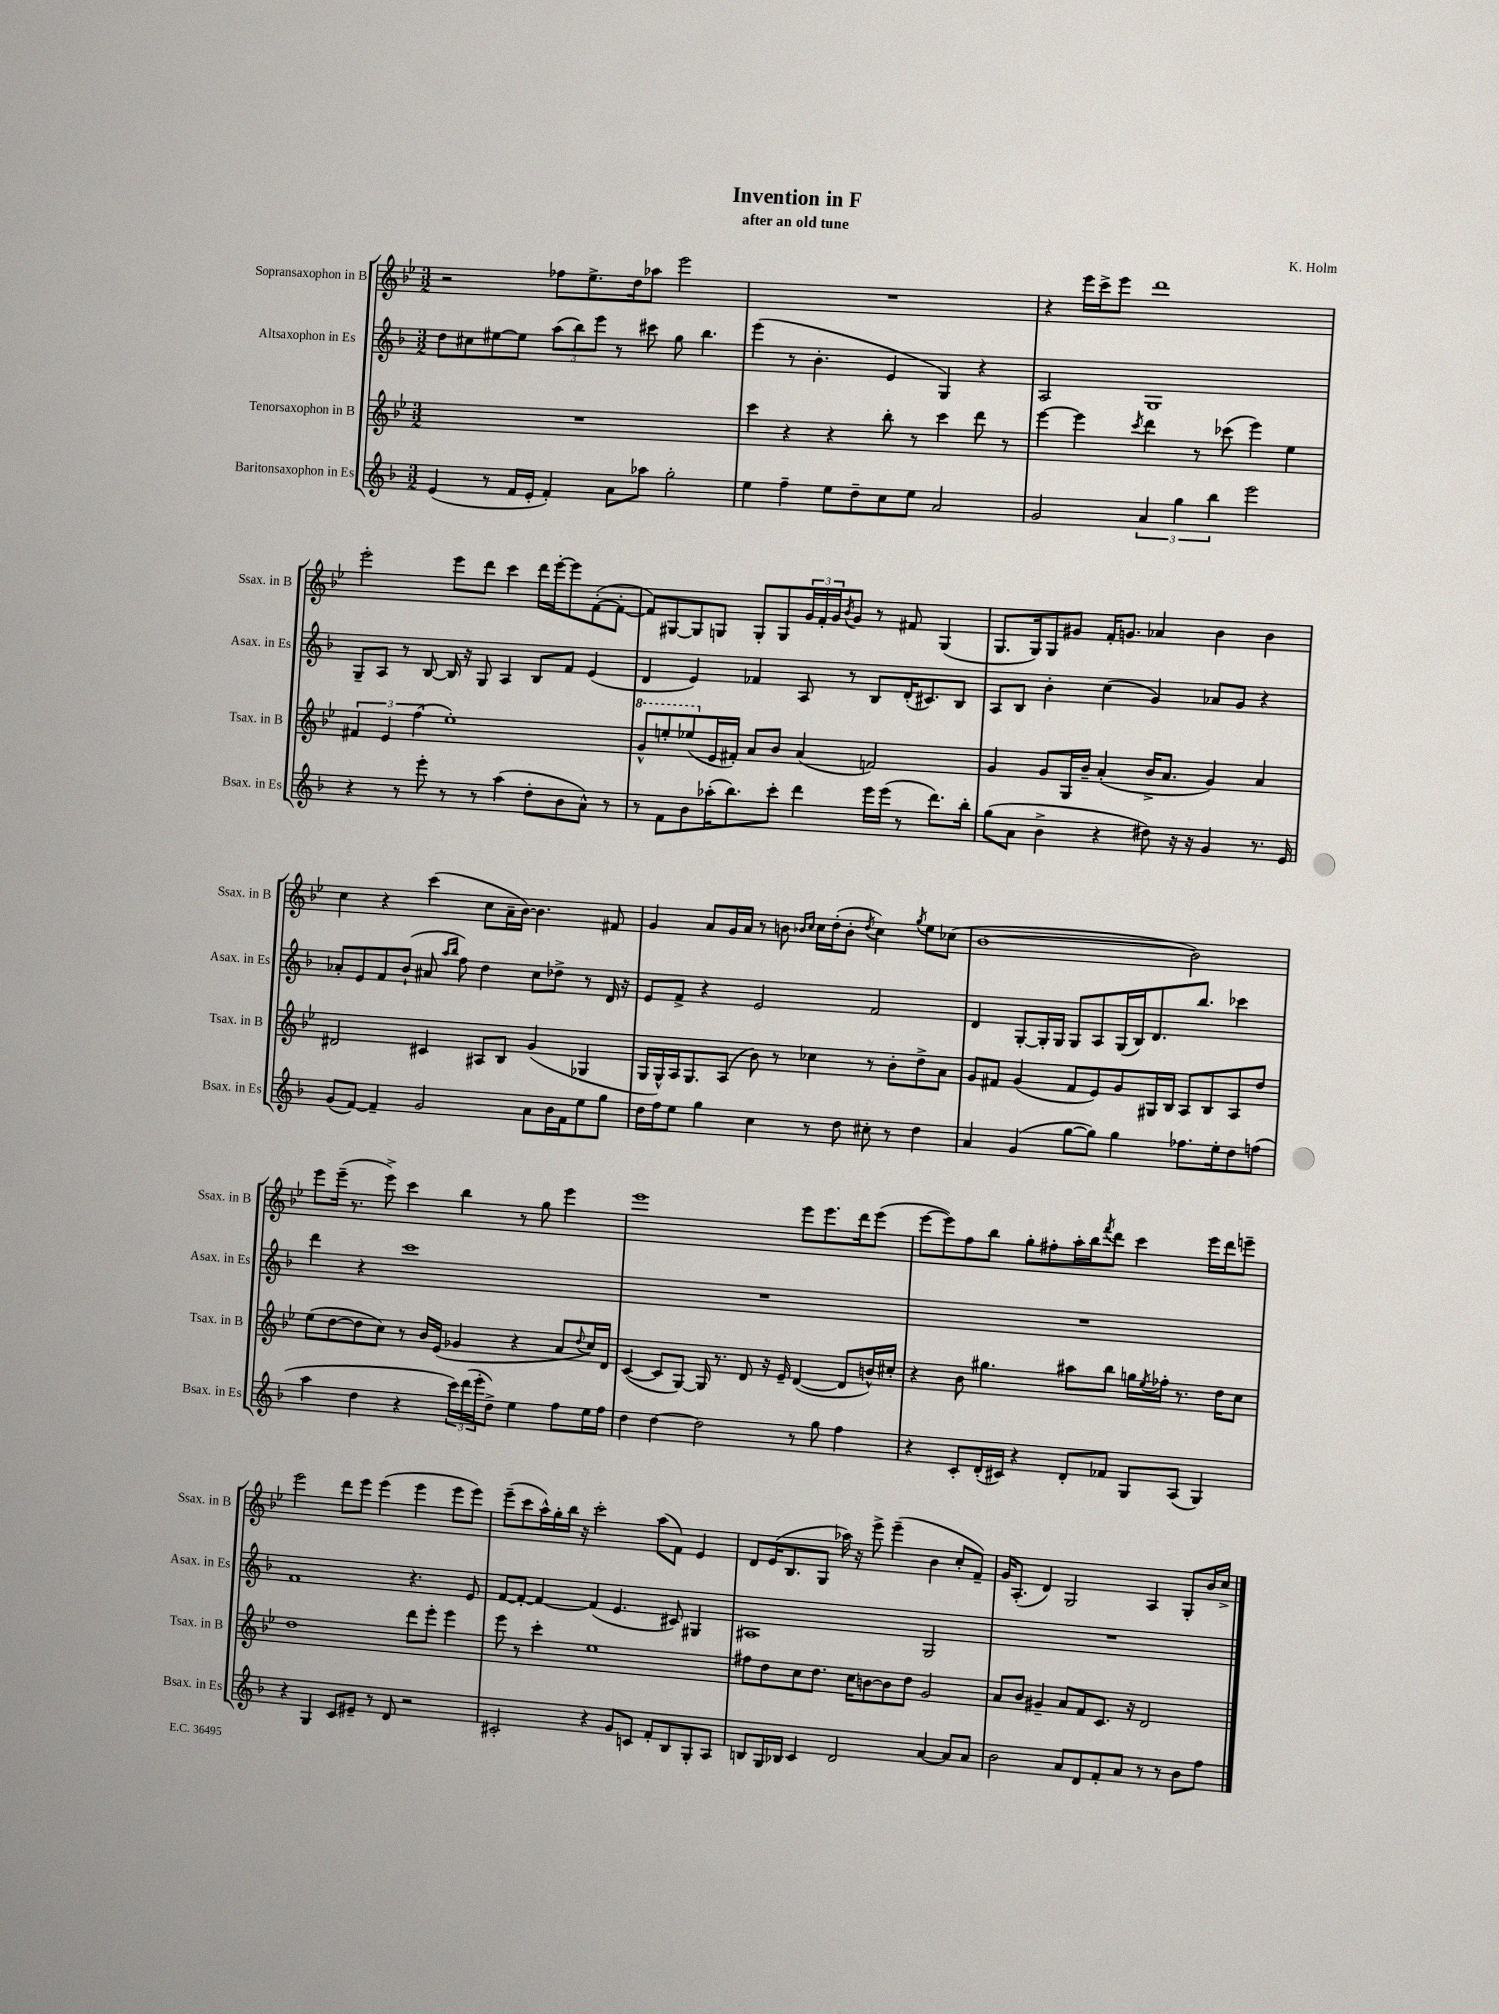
\header { title = "Invention in F" composer = "K. Holm" subtitle = "after an old tune" }
<<
\new StaffGroup <<
\new Staff = "s0" \with { instrumentName = "Sopransaxophon in B" shortInstrumentName = "Ssax. in B" } {
    \clef treble \key bes \major \numericTimeSignature \time 3/2
    r2 fes''8 ees''8.-> d''16 aes''8 ees'''2 |
    R1. |
    r4 ees'''16 c'''16-> ees'''8 d'''1 |
    ees'''2-. ees'''8 d'''8 c'''4 d'''16 ees'''16~-. ees'''8 f'8~-.( f'8~-. |
    f'8) gis8~ gis8 g8 g8-. g8 \tuplet 3/2 { g'16 f'16-. g'16 } \acciaccatura { bes'8 } g'8 r8 fis'8 g4( |
    g8. g16) g8 gis'8 f'16-. g'8. aes'4 bes'4 bes'4 |
    c''4 r4 c'''4( c''8 a'16-- bes'16~) bes'4. fis'8 |
    g'4 a'8 g'16 a'16 r8 b'8 \grace { bes'16 c''16 } c''16 d''16-.( bes'8-. \acciaccatura { d''8 } c''4) \acciaccatura { g''8 } ees''8 ces''8( |
    bes'1~ bes'2) |
    ees'''8 ees'''16--( r8. ees'''8->) c'''4 bes''4 r8 g''8 ees'''4 |
    ees'''1 ees'''8 ees'''8. d'''16 ees'''8( |
    ees'''8~ ees'''8) f''8 bes''8 g''8-. fis''8-. a''16-. bes''16 \acciaccatura { f'''8 } d'''8 c'''4 ees'''16 d'''16 e'''8-- |
    ees'''2 d'''8 ees'''8 ees'''4( ees'''4 ees'''8 ees'''8) |
    ees'''8--( c'''8 a''16-^) g''16-. bes''16 r16 c'''2-. a''8( f'8) ees'4 |
    d'8 ees'16( bes8. g8 aes''16) r16 ees'''8-> ees'''4--( bes'4 c''8-. f'8--) |
    g'16 a8.-.( d'4) g2 a4 g8-. bes'16 c''16-> \bar "|." |
}
\new Staff = "s1" \with { instrumentName = "Altsaxophon in Es" shortInstrumentName = "Asax. in Es" } {
    \clef treble \key f \major \numericTimeSignature \time 3/2
    d''8 cis''8 eis''8~ eis''8 \tuplet 3/2 { a''8( bes''8) e'''8 } r8 cis'''8 g''8 bes''4. |
    e'''4( r8 bes'4.-. e'4 g4) r4 |
    a2 g1 |
    g8-- a8 r8 bes8~ bes16 r16 g8 a4 bes8 f'8 e'4( |
    d'4 e'4) fes'4 a8 r8 bes8 d'16-.( cis'8.) bes8 |
    a8 bes8 bes'4-. c''4( g'4) aes'8 g'8 r4 |
    aes'8-. e'8 f'8 bes'8-!( ais'8 \grace { a''16 bes''16 } f''8) d''4 c''8 des''8-> r8 d'16 r16 |
    e'8 f'8-> r4 e'2 f'2 |
    d'4 g8~-. g16-. g16 g8 a8 g16( bes16) d'8. bes''8. ces'''4 |
    d'''4 r4 c'''1 |
    R1. |
    R1. |
    f'1 r4. e'8 |
    f'8~ f'8~-. f'4~ f'4( e'4. cis'8) gis4 |
    ais1 g2 |
    R1. \bar "|." |
}
\new Staff = "s2" \with { instrumentName = "Tenorsaxophon in B" shortInstrumentName = "Tsax. in B" } {
    \clef treble \key bes \major \numericTimeSignature \time 3/2
    R1. |
    c'''4 r4 r4 bes''8-. r8 c'''4 d'''8 r8 |
    ees'''4~ ees'''4 \acciaccatura { c'''8 } d'''4 r8 ces'''8( ees'''4) ees''4 |
    \tuplet 3/2 { fis'4 ees'4 f''4( } ees''1-.) |
    \ottava #1 g''8-^ e'''8-. ees'''8( \ottava #0 ees'16 fis'16-.) a'8 bes'8 a'4( f'2) |
    g'4 g'8 g16 bes'16-- a'4-.( bes'16-> a'8. g'4) a'4 |
    dis'2 cis'4 ais8 bes8 g'4( ges4 |
    g16 g16-^) a16 g8. a8( bes'8) r8 ces''4 r8 bes'8-. d''8-> a'8 |
    g'8 fis'8 g'4( fis'8 ees'8) g'8 gis16 bes16 a8 bes8 a8 d''8 |
    ees''8( d''8~ d''8 c''8) r8 bes'16 ees'16( ges'4 r4 a'8 \appoggiatura { d''8 } c''16) d'16 |
    c'4~( c'8 g8~) g16 r8. d'8 r16 ees'16-- d'4~( d'8 b'16-^) cis''16-. |
    r4 bes'8 gis''4. ais''8 bes''8 g''16 \acciaccatura { ees''8 } fes''16-. r8. d''16 c''8 |
    d''1 d'''8 ees'''8-. ees'''4 |
    ees'''8 r8 c'''4-. ees''1 |
    fis''8 d''8 c''8 d''8. c''16 b'8~ b'8 d''8 g'2 |
    a'8 bes'8 gis'4-- a'8 f'8 c'8. r16 d'2 \bar "|." |
}
\new Staff = "s3" \with { instrumentName = "Baritonsaxophon in Es" shortInstrumentName = "Bsax. in Es" } {
    \clef treble \key f \major \numericTimeSignature \time 3/2
    e'4( r8 f'16 e'16-. f'4-.) a'8 aes''8 g''2-. |
    e''4 f''4-- e''8 d''8-- c''8 e''8 a'2 |
    g'2 \tuplet 3/2 { a'4 g''4 bes''4 } e'''2 |
    r4 r8 e'''8-. r8 r8 a''4( d''8-. bes'8 a'8-^) r8 |
    r8 f'8 bes'8 aes''16-.( bes''8.) c'''8-. d'''4 e'''16 e'''16( r8 d'''8.) bes''16-. |
    g''8( a'8 bes'4-> r4 dis''8) r16 r16 g'4 r8. e'16 |
    g'8( f'8~) f'4-- g'2 a'8 bes'16 f'16 e''8 g''8 |
    d''16 f''16 e''8 g''4 c''4 r8 d''8 cis''8-. r8 d''4 |
    a'4 g'4( g''8~ g''8) g''4 fes''8. e''16-. d''8 f''8( |
    a''4 d''4 r4 \tuplet 3/2 { c'''16) d'''16( e'''16-. } d''8->) e''4 f''8 e''16 f''16 |
    d''4 d''4~ d''2 r8 g''8 f''4 |
    r4 c'8-. d'16-.( cis'16) r4 d'8-. fes'8 g8 a8( g4) |
    r4 g4 c'8 eis'8-- r8 d'8 r2 |
    cis'2-. r4 g'8 c'8 f'8-. bes8 g8-. a8 |
    b8 g16 bes16 c'4 d'2 a'4~ a'8 a'8 |
    bes'2 a'8 d'8 f'8-. a'8 r8 r8 bes'8 f''8 \bar "|." |
}
>>
>>
\layout { \context { \Score \remove "Bar_number_engraver" } }
